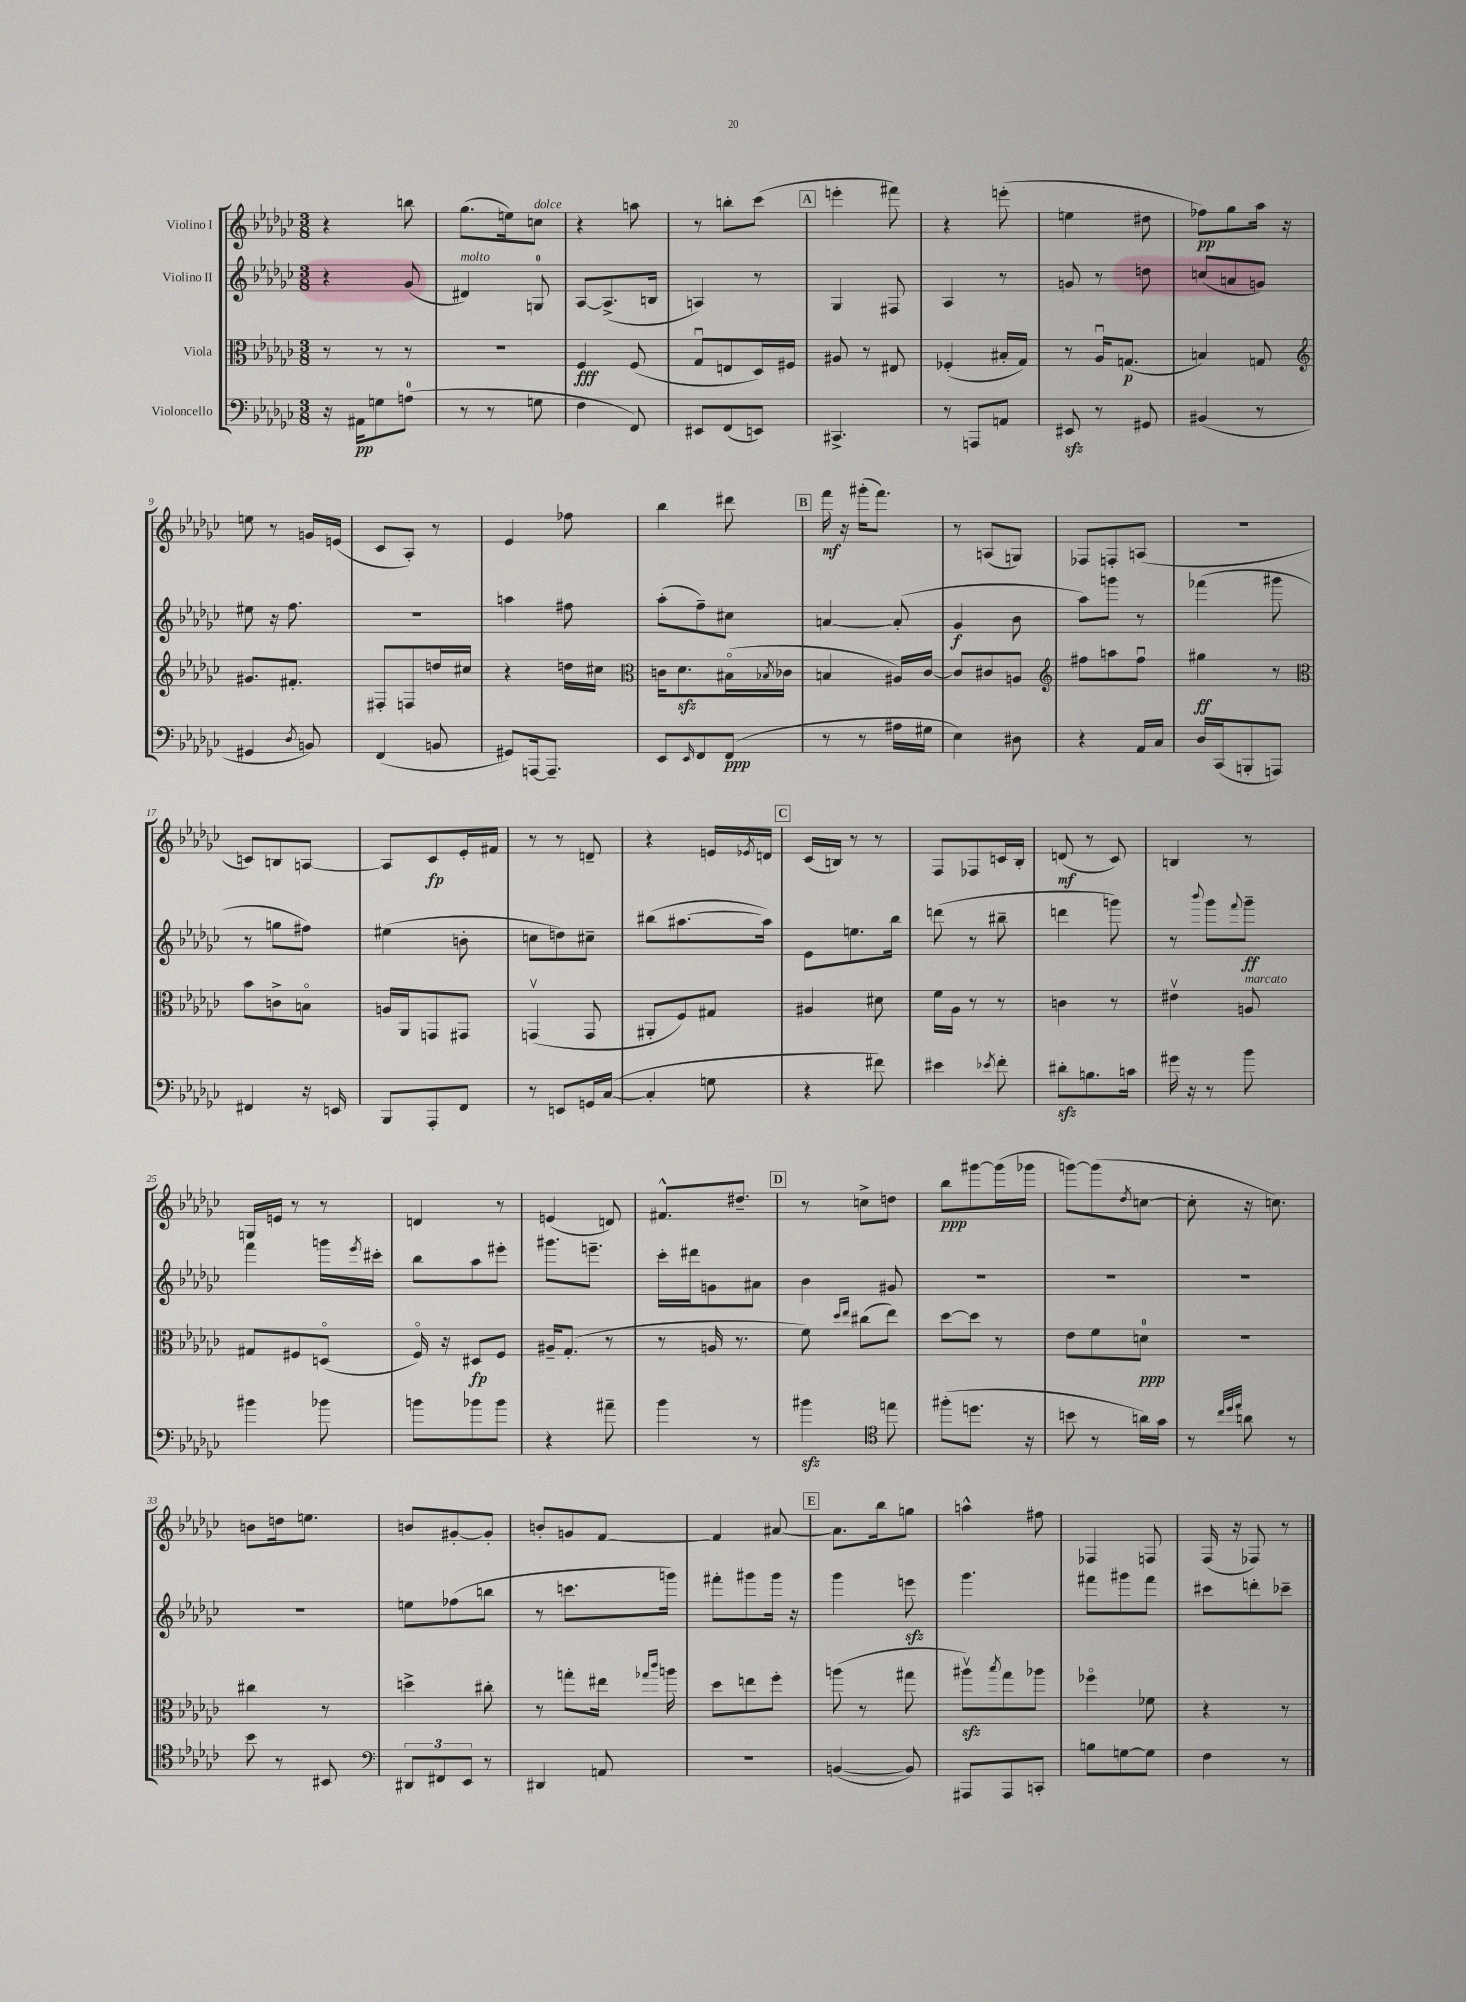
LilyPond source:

<<
\new StaffGroup <<
\new Staff = "s0" \with { instrumentName = "Violino I" } {
    \clef treble \key ges \major \numericTimeSignature \time 3/8
    r4 b''8 |
    ges''8.( e''16) c''8^\markup { \italic "dolce" } |
    r4 a''8 |
    r8 b''8-. ces'''8( |
    \mark \markup { \box "A" } e'''4-. fis'''8) |
    r4 e'''8-.( |
    e''4 dis''8 |
    fes''8\pp) ges''8 aes''16 r16 |
    e''8 r8 g'16 e'16( |
    ces'8 aes8-.) r8 |
    ees'4 fes''8 |
    bes''4 dis'''8 |
    \mark \markup { \box "B" } f'''16\mf r16 gis'''16-.( f'''8.) |
    r8 a8( g8) |
    fes8 f8-. a8( |
    R4. |
    c'8) b8 a8~ |
    a8 ces'8\fp ees'16-. fis'16 |
    r8 r8 d'8-- |
    r4 e'16 \acciaccatura { ees'8 } d'16 |
    \mark \markup { \box "C" } ces'16( b16) r8 r8 |
    f8 fes8 c'16 bes16-. |
    d'8\mf( r8 ces'8) |
    b4 r8 |
    g16 e'16 r8 r8 |
    d'4 r8 |
    e'4( d'8) |
    fis'8.-^ dis''8.-- |
    \mark \markup { \box "D" } r8 c''8-> d''8 |
    bes''8\ppp gis'''8~ gis'''16( ges'''16 |
    g'''8~) g'''8( \acciaccatura { des''8 } c''8~ |
    c''8-. r16 c''8.) |
    b'8 d''16 e''8. |
    b'8 gis'8~-. gis'8-. |
    b'8-. g'8 f'8~ |
    f'4 ais'8~ |
    \mark \markup { \box "E" } ais'8. bes''16 g''8 |
    a''4-^ fis''8 |
    fes4 f8 |
    f16( r16 fes8) r8 \bar "|." |
}
\new Staff = "s1" \with { instrumentName = "Violino II" } {
    \clef treble \key ges \major \numericTimeSignature \time 3/8
    r4 ges'8( |
    dis'4^\markup { \italic "molto" }) g8-0 |
    aes8~ aes8.->( b16 |
    a4) r8 |
    \mark \markup { \box "A" } ges4 fis8 |
    aes4 r8 |
    g'8 r8 d''8 |
    c''8( a'8 g'8) |
    eis''8 r16 f''8. |
    R4. |
    a''4 fis''8 |
    aes''8-.( f''8--) cis''8 |
    \mark \markup { \box "B" } a'4~ a'8-.( |
    ges'4\f bes'8 |
    aes''8) g'''8 r8 |
    fes'''4( gis'''8 |
    r8 g''8 fis''8) |
    eis''4( b'8-. |
    c''8 d''8) cis''8-- |
    bis''8( ais''8.~ ais''16) |
    \mark \markup { \box "C" } ees'8 e''8. bes''16 |
    d'''8( r8 bis''8-- |
    d'''4 g'''8) |
    r8 \appoggiatura { bes'''8 } ges'''8 \appoggiatura { f'''8 } ges'''8--\ff |
    f'''4 g'''16 \acciaccatura { ees'''8 } cis'''16-. |
    bes''8 aes''8 eis'''8-. |
    gis'''8. e'''8.-- |
    ces'''16-. dis'''16 g'8 ais'8 |
    \mark \markup { \box "D" } bes'4 gis'8 |
    R4. |
    R4. |
    R4. |
    R4. |
    e''8 fes''8( b''8 |
    r8 c'''8. g'''16) |
    fis'''8-. gis'''8 gis'''16 r16 |
    \mark \markup { \box "E" } ges'''4 e'''8\sfz |
    ges'''4. |
    fis'''8 gis'''8 fis'''8 |
    cis'''8 d'''8-. ces'''8-- \bar "|." |
}
\new Staff = "s2" \with { instrumentName = "Viola" } {
    \clef alto \key ges \major \numericTimeSignature \time 3/8
    r8 r8 r8 |
    R4. |
    f4\fff f8( |
    ges8\downbow e8 des16) fis16 |
    \mark \markup { \box "A" } ais8 r8 eis8 |
    fes4-.( bis16-. ges16) |
    r8 aes16\downbow g8.\p( |
    b4) g8 |
    \clef treble gis'8. fis'8.-. |
    fis8-. f8 d''16 cis''16 |
    r4 d''16 cis''16 |
    \clef alto c'16 des'8.\sfz bis16\flageolet( \acciaccatura { bes8 } ces'16 |
    \mark \markup { \box "B" } b4 ais16) ces'16~ |
    ces'8 cis'8 a8 |
    \clef treble fis''8 a''8 fis''8\downbow |
    gis''4\ff r8 |
    \clef alto bes'8 c'8-> b8\flageolet |
    a16 aes,16 g,8 gis,8 |
    g,4\upbow( g,8 |
    ais,8-. f8) gis8 |
    \mark \markup { \box "C" } ais4 dis'8 |
    f'16 aes16 r8 r8 |
    c'4 r8 |
    eis'4\upbow a8^\markup { \italic "marcato" } |
    gis8 fis8 d8\flageolet( |
    f16\flageolet) r16 dis8\fp f8 |
    ais16-- ges8.-.( r8 |
    r8 a16 r8. |
    \mark \markup { \box "D" } f'8) \grace { des''16 ees''16 } cis''8( ees''8) |
    des''8~ des''8 r8 |
    ees'8 f'8 d'8-0\ppp |
    R4. |
    cis''4 r8 |
    d''4-> cis''8-. |
    r8 g''8-. eis''16 \grace { ges''16 ces'''16 } a''16 |
    des''8 e''8 f''8-. |
    \mark \markup { \box "E" } a''8( r8 gis''8 |
    ais''8\upbow\sfz) \acciaccatura { bes''8 } ges''8 aes''8 |
    fes''4\flageolet fes'8 |
    r4 r8 \bar "|." |
}
\new Staff = "s3" \with { instrumentName = "Violoncello" } {
    \clef bass \key ges \major \numericTimeSignature \time 3/8
    r16 ais,16\pp g8 a8-0( |
    r8 r8 g8 |
    f4 f,8) |
    eis,8 f,8( e,8) |
    \mark \markup { \box "A" } cis,4.-> |
    r8 a,,8 a,8 |
    eis,8\sfz r8 gis,8 |
    bis,4( r8 |
    gis,4 \acciaccatura { des8 } b,8) |
    f,4( b,8 |
    gis,8) a,,16~ a,,8.-- |
    ees,8 \grace { ees,16 } f,8 f,8\ppp( |
    \mark \markup { \box "B" } r8 r8 ais16 gis16 |
    ees4) dis8 |
    r4 aes,16 ces16 |
    des16 ces,16( b,,8-. a,,8) |
    fis,4 r16 e,16 |
    bes,,8 aes,,8-. f,8 |
    r8 e,8 g,16 ces16~( |
    ces4-. g8 |
    \mark \markup { \box "C" } r4 fis'8) |
    eis'4 \acciaccatura { ees'8 } f'8-. |
    dis'8-.\sfz b8. c'16 |
    gis'16 r16 r8 bes'8 |
    bis'4 bes'8 |
    b'8 bes'8 bes'8 |
    r4 ais'8-- |
    bes'4 r8 |
    \mark \markup { \box "D" } bis'4\sfz \clef tenor e''8 |
    fis''8-.( d''8. r16 |
    b'8 r8 a'16) ges'16 |
    r8 \grace { ces''32 des''32 ees''32 } a'8 r8 |
    bes'8 r8 bis,8 |
    \clef bass \tuplet 3/2 { dis,8 fis,8 ees,8 } r8 |
    dis,4 a,8 |
    R4. |
    \mark \markup { \box "E" } b,4~( b,8) |
    ais,,8 ais,,8 c,8-. |
    b8 g8~ g8 |
    f4 r8 \bar "|." |
}
>>
>>
